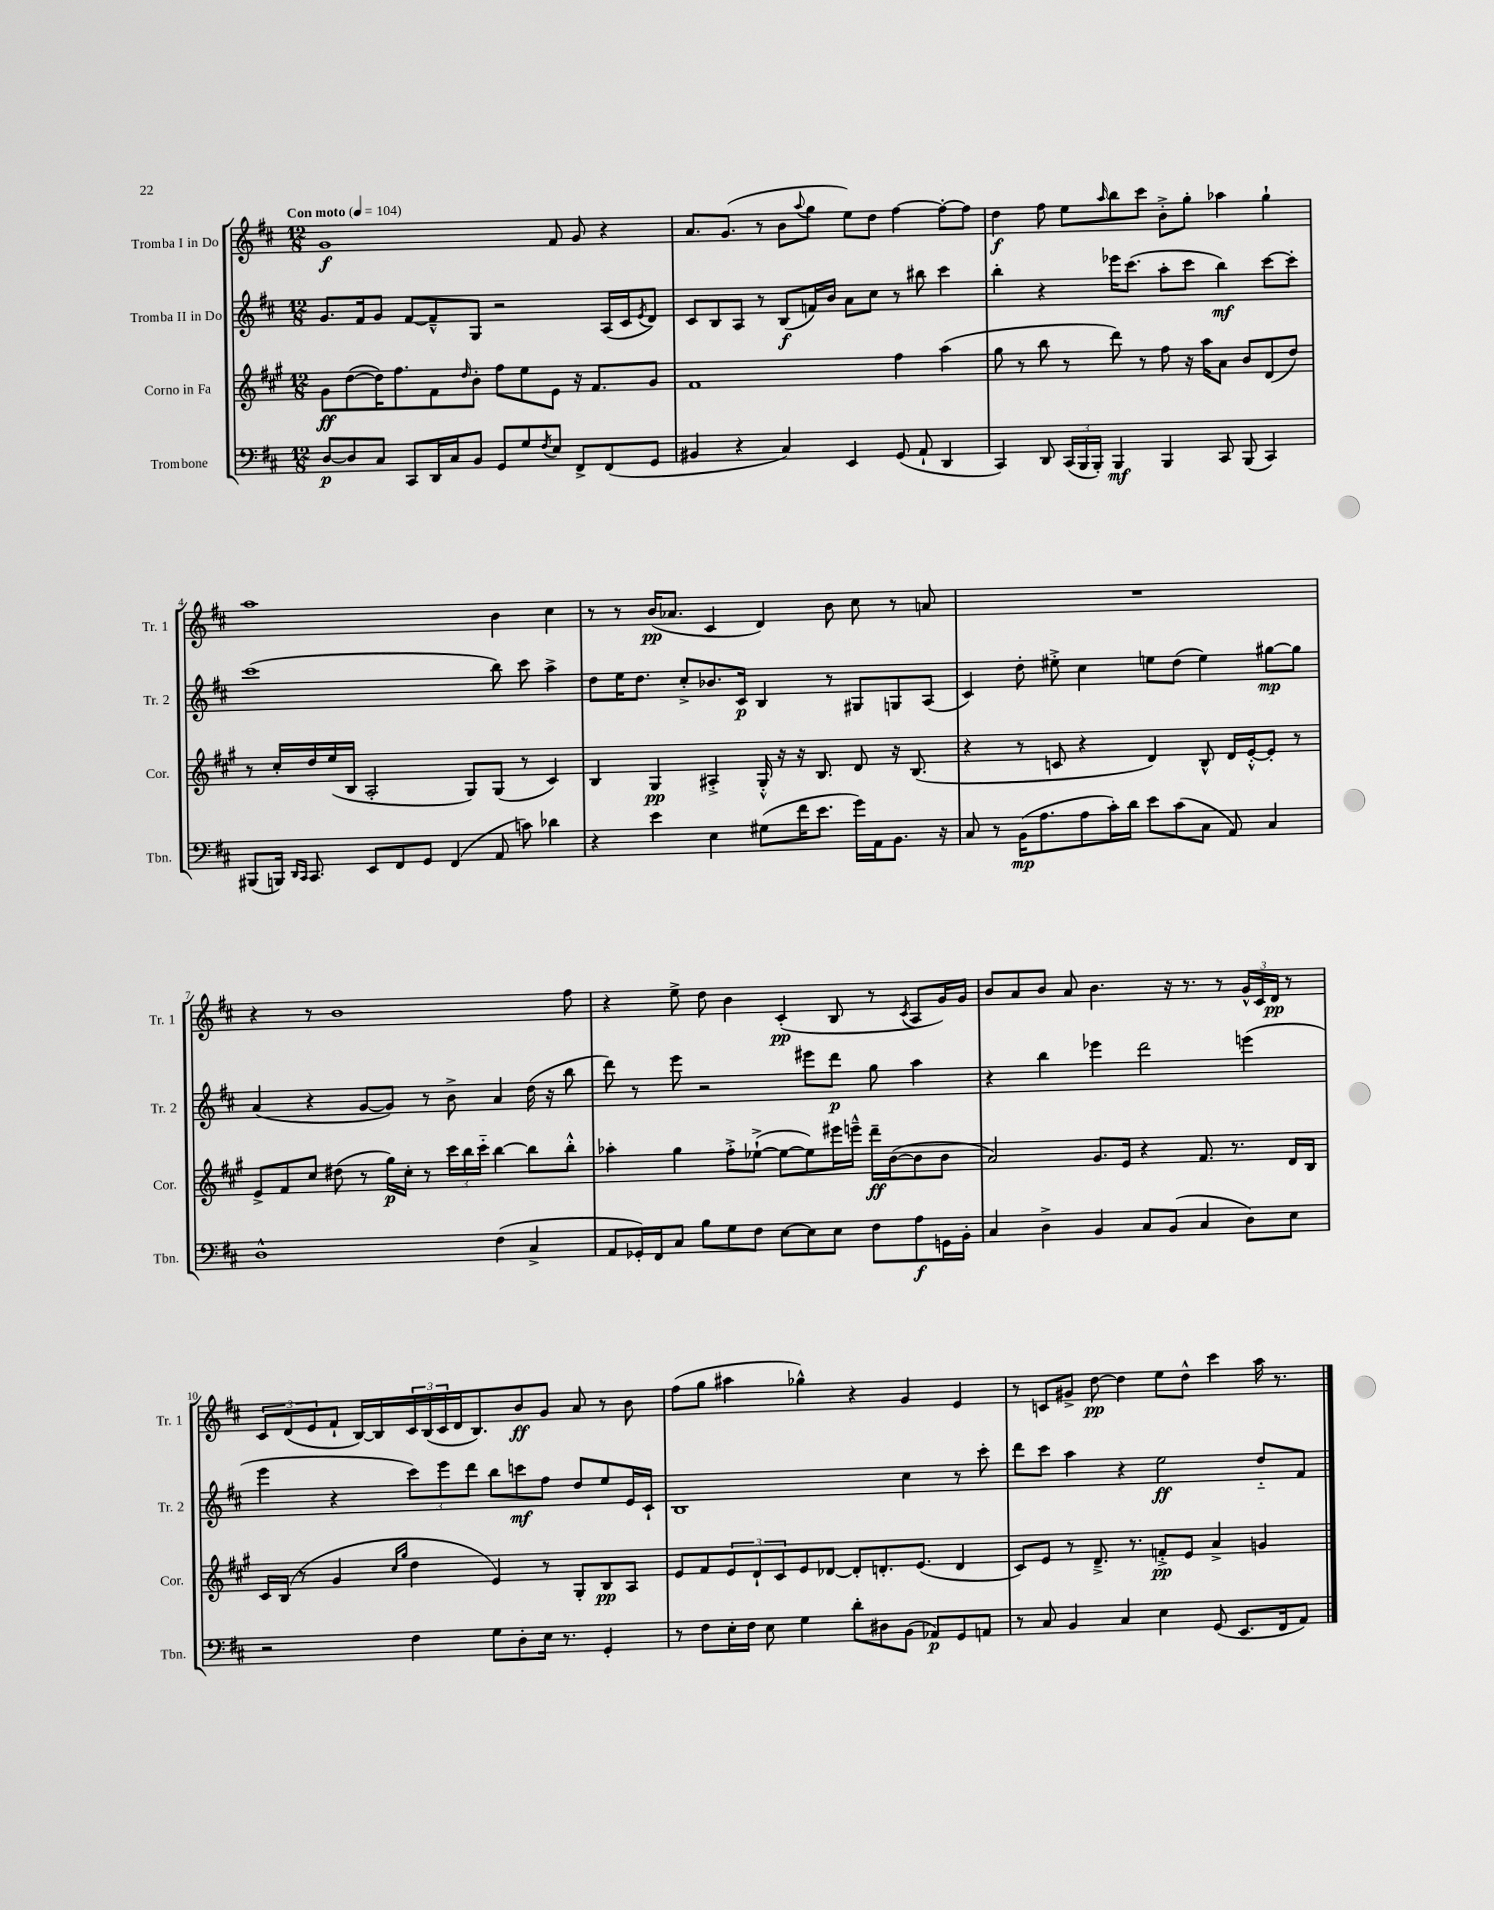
<<
\new StaffGroup <<
\new Staff = "s0" \with { instrumentName = "Tromba I in Do" shortInstrumentName = "Tr. 1" } {
    \clef treble \key d \major \numericTimeSignature \time 12/8 \tempo "Con moto" 4 = 104
    g'1\f fis'8 g'8 r4 |
    a'8. g'8.( r8 b'8 \appoggiatura { a''8 } g''8 e''8) d''8 fis''4~ fis''8~-. fis''8 |
    d''4\f fis''8 e''8 \grace { a''16 } b''8 cis'''8 b'8-.-> g''8-. aes''4 g''4-! |
    a''1 b'4 cis''4 |
    r8 r8 b'16\pp( aes'8. cis'4 d'4) b'8 cis''8 r8 a'8 |
    R1. |
    r4 r8 b'1 fis''8 |
    r4 e''8-> d''8 b'4 cis'4-.\pp( b8 r8 \acciaccatura { cis'8 } a8 g'16) g'16 |
    b'8 a'8 b'8 a'8 b'4. r16 r8. r8 \tuplet 3/2 { g'16-^ cis'16 d'16\pp } r8 |
    \tuplet 3/2 { cis'8 d'8( e'8 } fis'8-! b16~) b16 \tuplet 3/2 { cis'16 b16( cis'16 } d'16 b8.) b'8\ff g'8 a'8 r8 b'8 |
    fis''8( g''8 ais''4 ges''4-^) r4 g'4 e'4 |
    r8 c'8 gis'8-> d''8~\pp d''4 e''8 d''8-^ cis'''4 a''16 r8. \bar "|." |
}
\new Staff = "s1" \with { instrumentName = "Tromba II in Do" shortInstrumentName = "Tr. 2" } {
    \clef treble \key d \major \numericTimeSignature \time 12/8
    g'8. fis'16 g'8 fis'8~ fis'8---^ g8 r2 a16( cis'16 \acciaccatura { e'8 } d'8) |
    cis'8 b8 a8 r8 b8\f( f'16) b'16 a'8 cis''8 r8 bis''8 cis'''4 |
    b''4-. r4 ees'''16 cis'''8.( a''8-. cis'''8 b''4\mf) cis'''8~ cis'''8-. |
    cis'''1( b''8) cis'''8 a''4-> |
    d''8 e''16 d''8. cis''8-.-> bes'8. cis'16\p b4 r8 gis8 g8 a8( |
    cis'4) d''8-. eis''8-.-> cis''4 e''8 d''8( e''4) gis''8~\mp gis''8 |
    a'4( r4 g'8~ g'8) r8 b'8-> a'4 d''16( r16 b''8 |
    d'''8) r8 e'''8 r2 eis'''8 d'''8\p g''8 a''4 |
    r4 b''4 ees'''4 d'''2 e'''4( |
    e'''4 r4 \tuplet 3/2 { cis'''8) e'''8 d'''8 } b''8 c'''8\mf fis''8 d''8 e''8 e'16 cis'16-! |
    b1 cis''4 r8 cis'''8-. |
    d'''8 cis'''8 a''4 r4 e''2\ff d''8-_ fis'8 \bar "|." |
}
\new Staff = "s2" \with { instrumentName = "Corno in Fa" shortInstrumentName = "Cor." } {
    \clef treble \key a \major \numericTimeSignature \time 12/8
    gis'8\ff d''8~( d''16) fis''8. fis'8 \grace { d''16 } b'8-. fis''8 e''8 e'8 r16 fis'8. gis'8 |
    fis'1 fis''4 a''4( |
    gis''8 r8 b''8 r8 d'''8) r8 fis''8 r16 a''16 a'8 b'8 d'8( d''8) |
    r8 cis''16-. d''16 e''16( b16 a2-. gis8) gis8( r8 cis'4) |
    b4 gis4\pp ais4-.-> gis16-.-^ r16 r16 b8. d'8 r16 b8.( |
    r4 r8 c'8 r4 d'4) b8-^ d'16 e'16~-.-^ e'8-. r8 |
    e'8-> fis'8 cis''8 dis''8( r8 gis''16\p) cis''16-. r8 \tuplet 3/2 { cis'''16 b''16 cis'''16-_ } b''4~ b''8 b''8-.-^ |
    aes''4-. gis''4 fis''8-.-> ees''8~-!->( ees''8~ ees''8) eis'''16 e'''16---^ d'''16--\ff b'16~( b'8 b'8 |
    a'2) gis'8. e'16 r4 fis'8. r8. d'16 b16 |
    cis'16 b16( r8 gis'4 \grace { cis''16 gis''16 } d''4 e'4) r8 gis8-. b8\pp a8 |
    e'8 fis'8 \tuplet 3/2 { e'8 d'8-! cis'8 } e'8 des'8~ des'8-. d'8.-. e'8.( d'4 |
    cis'8) e'8 r8 d'8.---> r8. f'8-.->\pp e'8 a'4-> g'4 \bar "|." |
}
\new Staff = "s3" \with { instrumentName = "Trombone" shortInstrumentName = "Tbn." } {
    \clef bass \key d \major \numericTimeSignature \time 12/8
    d8~\p d8 cis8 cis,8 d,16 cis16 b,8 g,8 g8 \acciaccatura { fis8 } e8 fis,8-> fis,8( g,8 |
    bis,4 r4 cis4) e,4 g,8( a,8-! d,4 |
    cis,4) d,8 \tuplet 3/2 { cis,16( b,,16 b,,16-.) } b,,4\mf b,,4 cis,8 b,,8( cis,4) |
    bis,,8( b,,16) \grace { d,16 cis,16 } cis,8. e,8 fis,8 g,8 fis,4( a,8 c'8) des'4 |
    r4 e'4 e4 gis8( fis'16 e'8. g'16) a,16 b,8. r16 |
    cis8 r8 b,16\mp( a8. a8 cis'16-.) d'16 e'8 cis'8( cis8 a,8) cis4 |
    d1-^ fis4( cis4-> |
    a,8 ges,16-.) fis,16 cis8 b8 g8 fis8 e8~ e8 e8 fis8 a8\f g,16 b,16-. |
    cis4 d4-> b,4 cis8 b,8( cis4 d8) e8 |
    r2 fis4 g8 d8-. e16 r8. g,4-. |
    r8 fis8 e16-. fis16 e8 g4 d'8-. dis8 b,8( aes,8\p) g,8 a,8 |
    r8 cis8 b,4 cis4 e4 g,8( e,8. fis,16 a,8) \bar "|." |
}
>>
>>
